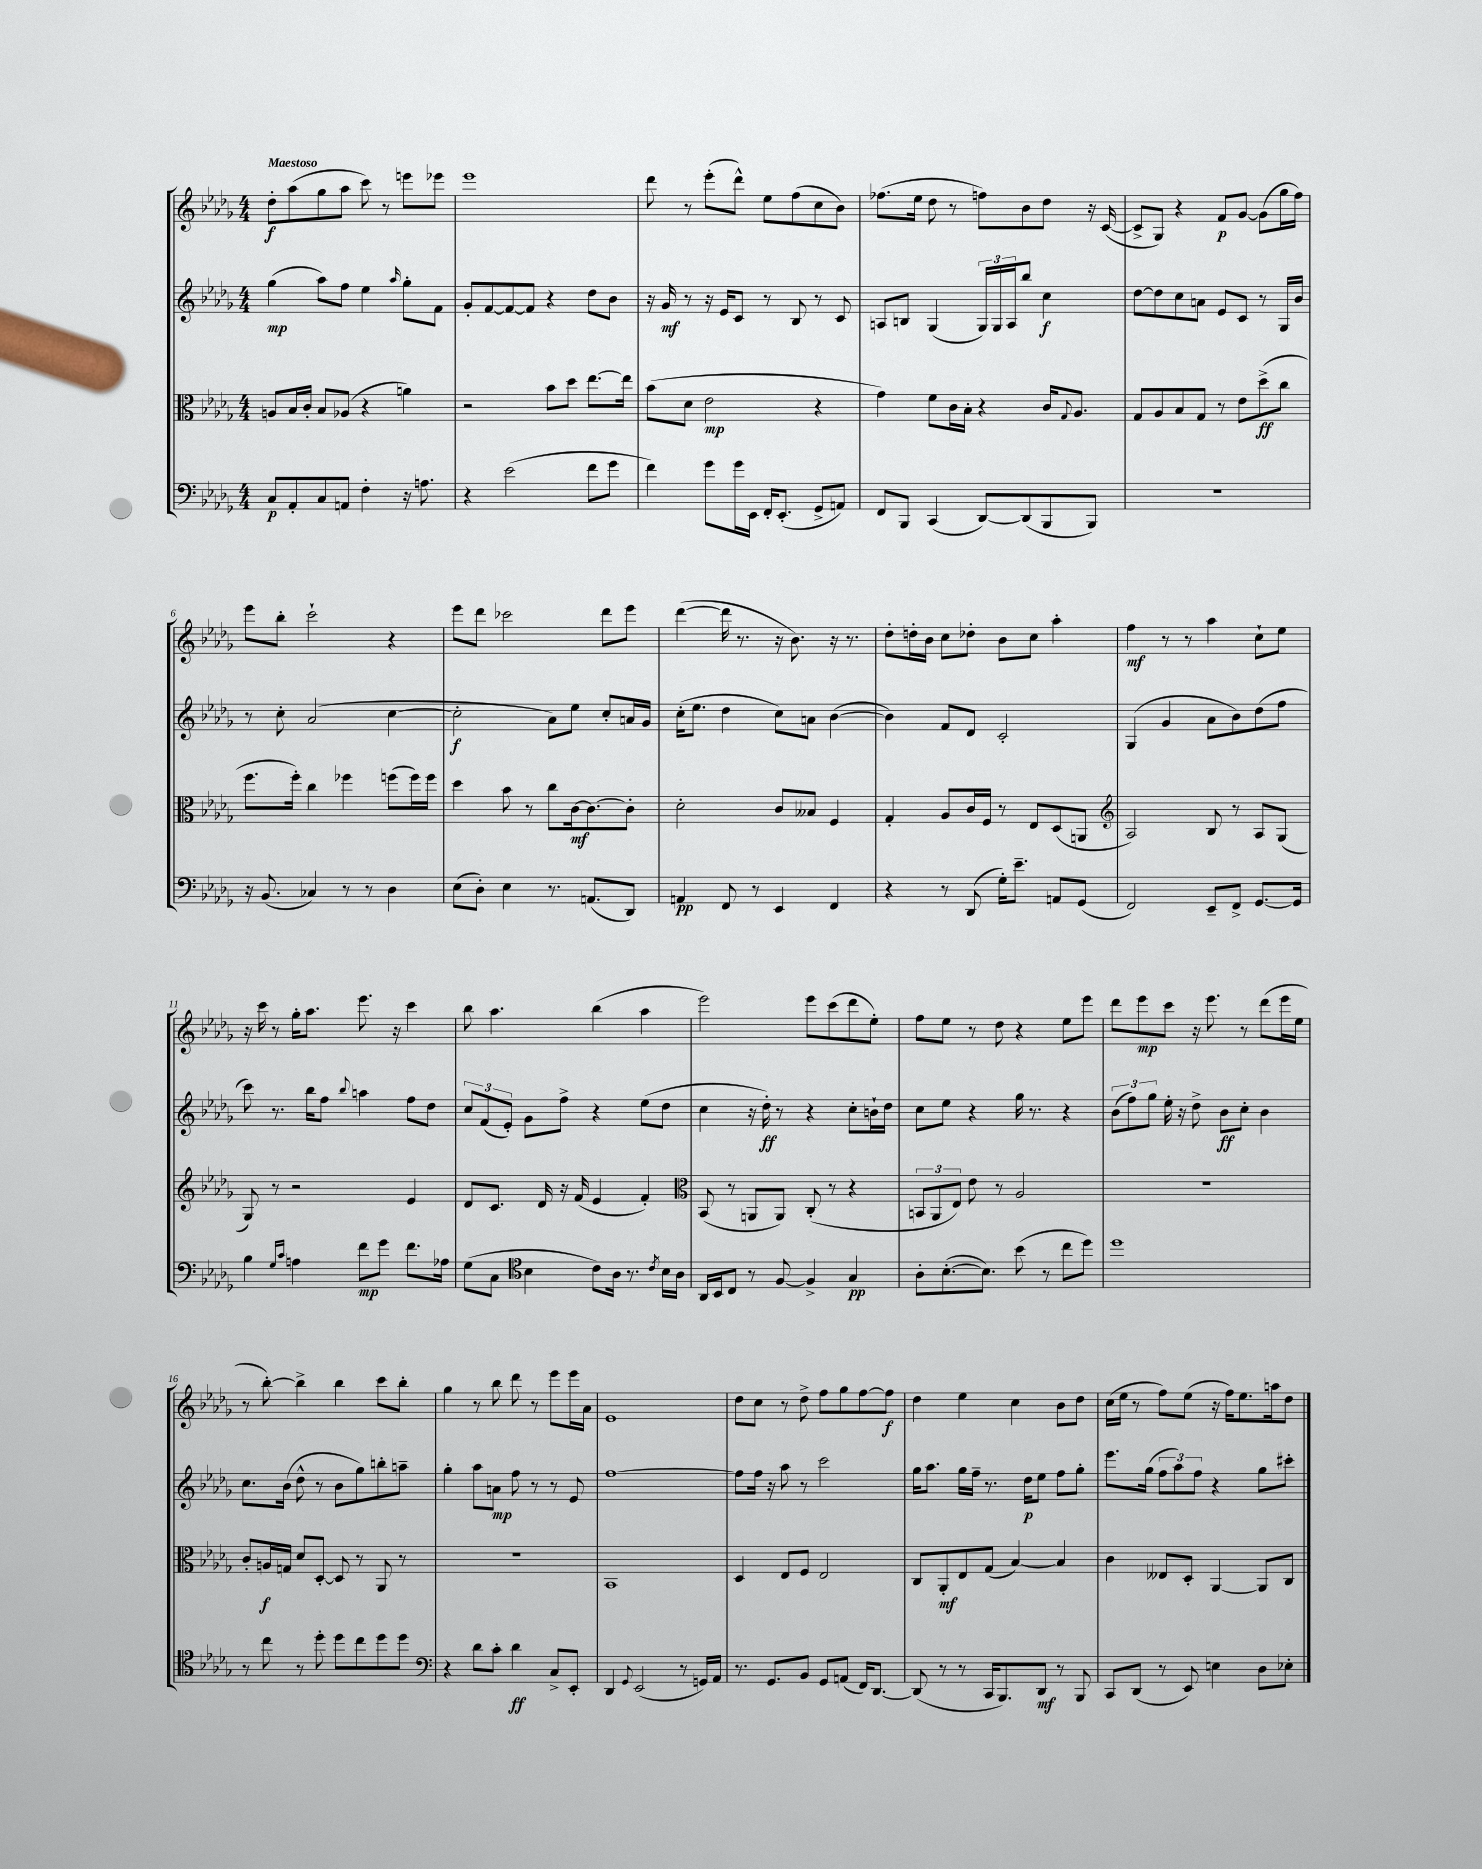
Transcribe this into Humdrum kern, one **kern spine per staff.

**kern	**kern	**kern	**kern
*staff4	*staff3	*staff2	*staff1
*clefF4	*clefC3	*clefG2	*clefG2
*k[b-e-a-d-g-]	*k[b-e-a-d-g-]	*k[b-e-a-d-g-]	*k[b-e-a-d-g-]
*M4/4	*M4/4	*M4/4	*M4/4
8C	8A	(4gg-	8dd-'
8AA-'	16B-	.	(8aa-
.	16c'	.	.
8C	8B-	8aa-)	8gg-
8AA	(8A-	8ff	8aa-
4F'	4r	4ee-	8ccc)
.	.	.	8r
.	.	16qqaa-	.
16r	4a)	8gg-'	8eee
8.A	.	.	.
.	.	8f	8eee-
=	=	=	=
4r	2r	8g-'	1eee-
.	.	[8f	.
(2e-	.	8f_	.
.	.	8f]	.
.	8b-	4r	.
.	8dd-	.	.
8f	[8.ee-	8dd-	.
8g-	.	8b-	.
.	16ee-]	.	.
=	=	=	=
4f)	(8b-	16r	8ddd-
.	.	16g-	.
.	8d-	8r	8r
8g-	2e-	16r	(8eee-'
.	.	16e-	.
16g-	.	8c	8ddd-^^)
16EE-	.	.	.
16FF'	.	8r	8ee-
(8.EE-'	.	.	.
.	.	8B-	(8ff
8GG-^	4r	8r	8cc
8AA)	.	8c	8b-)
=	=	=	=
8FF	4g-)	8A	(8.ff-
8BBB-	.	8B	.
.	.	.	16ee-
(4CC	8f	(4G-	8dd-
.	16c	.	8r
.	16B-'	.	.
[8DD-)	4r	24G-)	8ff)
.	.	24G-	.
.	.	24A	.
(8DD-]	.	8bb-	8b-
8BBB-	16c	4cc	8dd-
.	8qqG-	.	.
.	8.A-	.	.
8BBB-)	.	.	16r
.	.	.	([16c
=	=	=	=
1r	8G-	[8dd-	8c^]
.	8A-	8dd-]	8G-)
.	8B-	8cc	4r
.	8G-	8a	.
.	8r	8e-	8f
.	8e-	8c	[8g-
.	(8dd-^	8r	(8g-]
.	8cc	16G-	16gg-
.	.	16b-	16ff)
=	=	=	=
16r	8.ff	8r	8eee-
(8.BB-	.	.	.
.	.	8cc'	8bb-'
.	16ff')	.	.
4C-)	4cc	(2a-	2ccc`
8r	4ff-	.	.
8r	.	.	.
4D-	(8ff	[4cc	4r
.	16ff)	.	.
.	16ff	.	.
=	=	=	=
(8E-	4dd-	2cc']	8eee-
8D-')	.	.	8ddd-
4E-	8b-	.	2ccc-
.	8r	.	.
8.r	8cc	8a-)	.
.	[16c	8ee-	.
(8.AA	8.c_	.	.
.	.	8cc'	8ddd-
8DD-)	8c']	16a	8eee-
.	.	16g-	.
=	=	=	=
4AA	2d-'	(16cc'	([4ddd-
.	.	8.ee-	.
8FF	.	4dd-	16ddd-]
.	.	.	8.r
8r	.	.	.
4EE-	8c	8cc)	16r
.	.	.	8.b-)
.	8B--	8a	.
4FF	4F	([4b-	16r
.	.	.	8.r
=	=	=	=
4r	4G-'	4b-])	8dd-'
.	.	.	16dd'
.	.	.	16b-
8r	8A-	8f	8cc
(8DD-	16c	8d-	8dd-'
.	16F	.	.
16G-')	8r	2c'	8b-
8.e-~	.	.	.
.	8E-	.	8cc
8AA	(8D-	.	4aa-'
(8GG-	8AA	.	.
=	=	=	=
*	*clefG2	*	*
2FF)	2A-)	(4G-	4ff
.	.	4g-	8r
.	.	.	8r
8EE-~	8B-	8a-	4aa-
8FF^	8r	8b-)	.
[8.GG-	8A-	(8dd-	8cc`
.	(8G-	8ff	8ee-
16GG-]	.	.	.
=	=	=	=
4B-	8G-)	8ccc)	16r
.	.	.	16ccc
.	8r	8.r	8r
16qqG-	.	.	.
16qqc	.	.	.
4A	2r	.	16gg-'
.	.	16bb-	8.aa-
.	.	8ff	.
.	.	8qqbb-	.
8f	.	4aa	8.eee-
8g-	.	.	.
.	.	.	16r
8.f	4e-	8ff	4ccc
.	.	8dd-	.
16A-	.	.	.
=	=	=	=
(8G-	8d-	12cc	8bb-
.	.	(12f	.
8C	8.c	.	4.aa-
.	.	12e-')	.
*clefC4	*	*	*
4B-	.	8g-	.
.	16d-	.	.
.	16r	8ff^	.
.	(16f	.	.
8c)	4e-	4r	(4bb-
16A-	.	.	.
8.r	.	.	.
.	4f')	(8ee-	4aa-
8qc	.	.	.
16B-	.	8dd-	.
16A-	.	.	.
=	=	=	=
*	*clefC3	*	*
16AA-	(8BB-	4cc	2eee-)
16BB-	.	.	.
8C	8r	.	.
8r	8AA	16r	.
.	.	16dd-')	.
[8F	8AA)	8r	.
4F^]	(8C'	4r	8eee-
.	8r	.	(8ccc
4G-	4r	8cc'	8ddd-
.	.	16b`	8ee-')
.	.	16dd-	.
=	=	=	=
8A-'	12BB	8cc	8ff
.	12AA-	.	.
([8.B-'	.	8ee-	8ee-
.	12E-)	.	.
.	8e-	4r	8r
8.B-])	.	.	.
.	8r	.	8dd-
(8b-	2A-	16gg-	4r
.	.	8.r	.
8r	.	.	.
8cc	.	4r	8ee-
8dd-)	.	.	8eee-
=	=	=	=
1dd-	1r	(12b-	8ddd-
.	.	12ff)	.
.	.	.	8eee-
.	.	12gg-	.
.	.	16ee-'	8ccc
.	.	16r	.
.	.	8dd-^	16r
.	.	.	8.eee-
.	.	8b-	.
.	.	8cc'	8r
.	.	4b-	(8ddd-
.	.	.	16eee-
.	.	.	16ee-
=	=	=	=
8r	8c'	8.cc	8r
8cc	16A	.	[8bb-')
.	16G	(16b-	.
8r	8d-	8dd-^^	4bb-^]
8dd-'	[8D-'	8r	.
8dd-	8D-]	8b-	4bb-
8cc	8r	8gg-)	.
8dd-	8AA-	8bb'	8ccc
8dd-	8r	8aa~	8bb-'
=	=	=	=
*clefF4	*	*	*
4r	1r	4gg-'	4gg-
8d-	.	8aa-	8r
8c'	.	8a	8bb-
4d-	.	8ff	8ddd-
.	.	8r	8r
8C^	.	8r	8eee-
8EE-'	.	8e-	16eee-
.	.	.	16a-
=	=	=	=
4DD-	1BB-	[1ff	1e-
8qqGG-	.	.	.
(2EE-	.	.	.
8r	.	.	.
16GG)	.	.	.
16AA-	.	.	.
=	=	=	=
8.r	4D-	8ff]	8dd-
.	.	16ff	8cc
8.GG-	.	16r	.
.	8E-	8aa-	8r
8BB-	8F	8r	8dd-^
8GG-	2E-	2ccc	8ff
(8AA	.	.	8gg-
16FF)	.	.	[8ff
[8.DD-	.	.	.
.	.	.	8ff]
=	=	=	=
(8DD-]	8C	16gg-	4dd-
.	.	8.aa-	.
8r	8AA-'	.	.
8r	8E-	16gg-	4ee-
.	.	16ff~	.
16CC	(8G-	8.r	.
8.BBB-)	.	.	.
.	[4B-)	.	4cc
.	.	16dd-	.
8DD-	.	8ee-	.
8r	4B-]	8ff	8b-
8BBB-	.	8gg-'	8dd-
=	=	=	=
8CC	4c	8.eee-	(16cc
.	.	.	16ee-
(8DD-	.	.	8r
.	.	(16gg-	.
8r	8E--	12ff	8ff)
.	.	12aa-)	.
8EE-)	8D-'	.	(8ee-
.	.	12ff	.
4E	[4AA-	4r	16r
.	.	.	16ff)
.	.	.	8.ee-
8D-	8AA-]	8gg-	.
.	.	.	16aa
8E-'	8C	8ccc#'	8dd-
==	==	==	==
*-	*-	*-	*-
